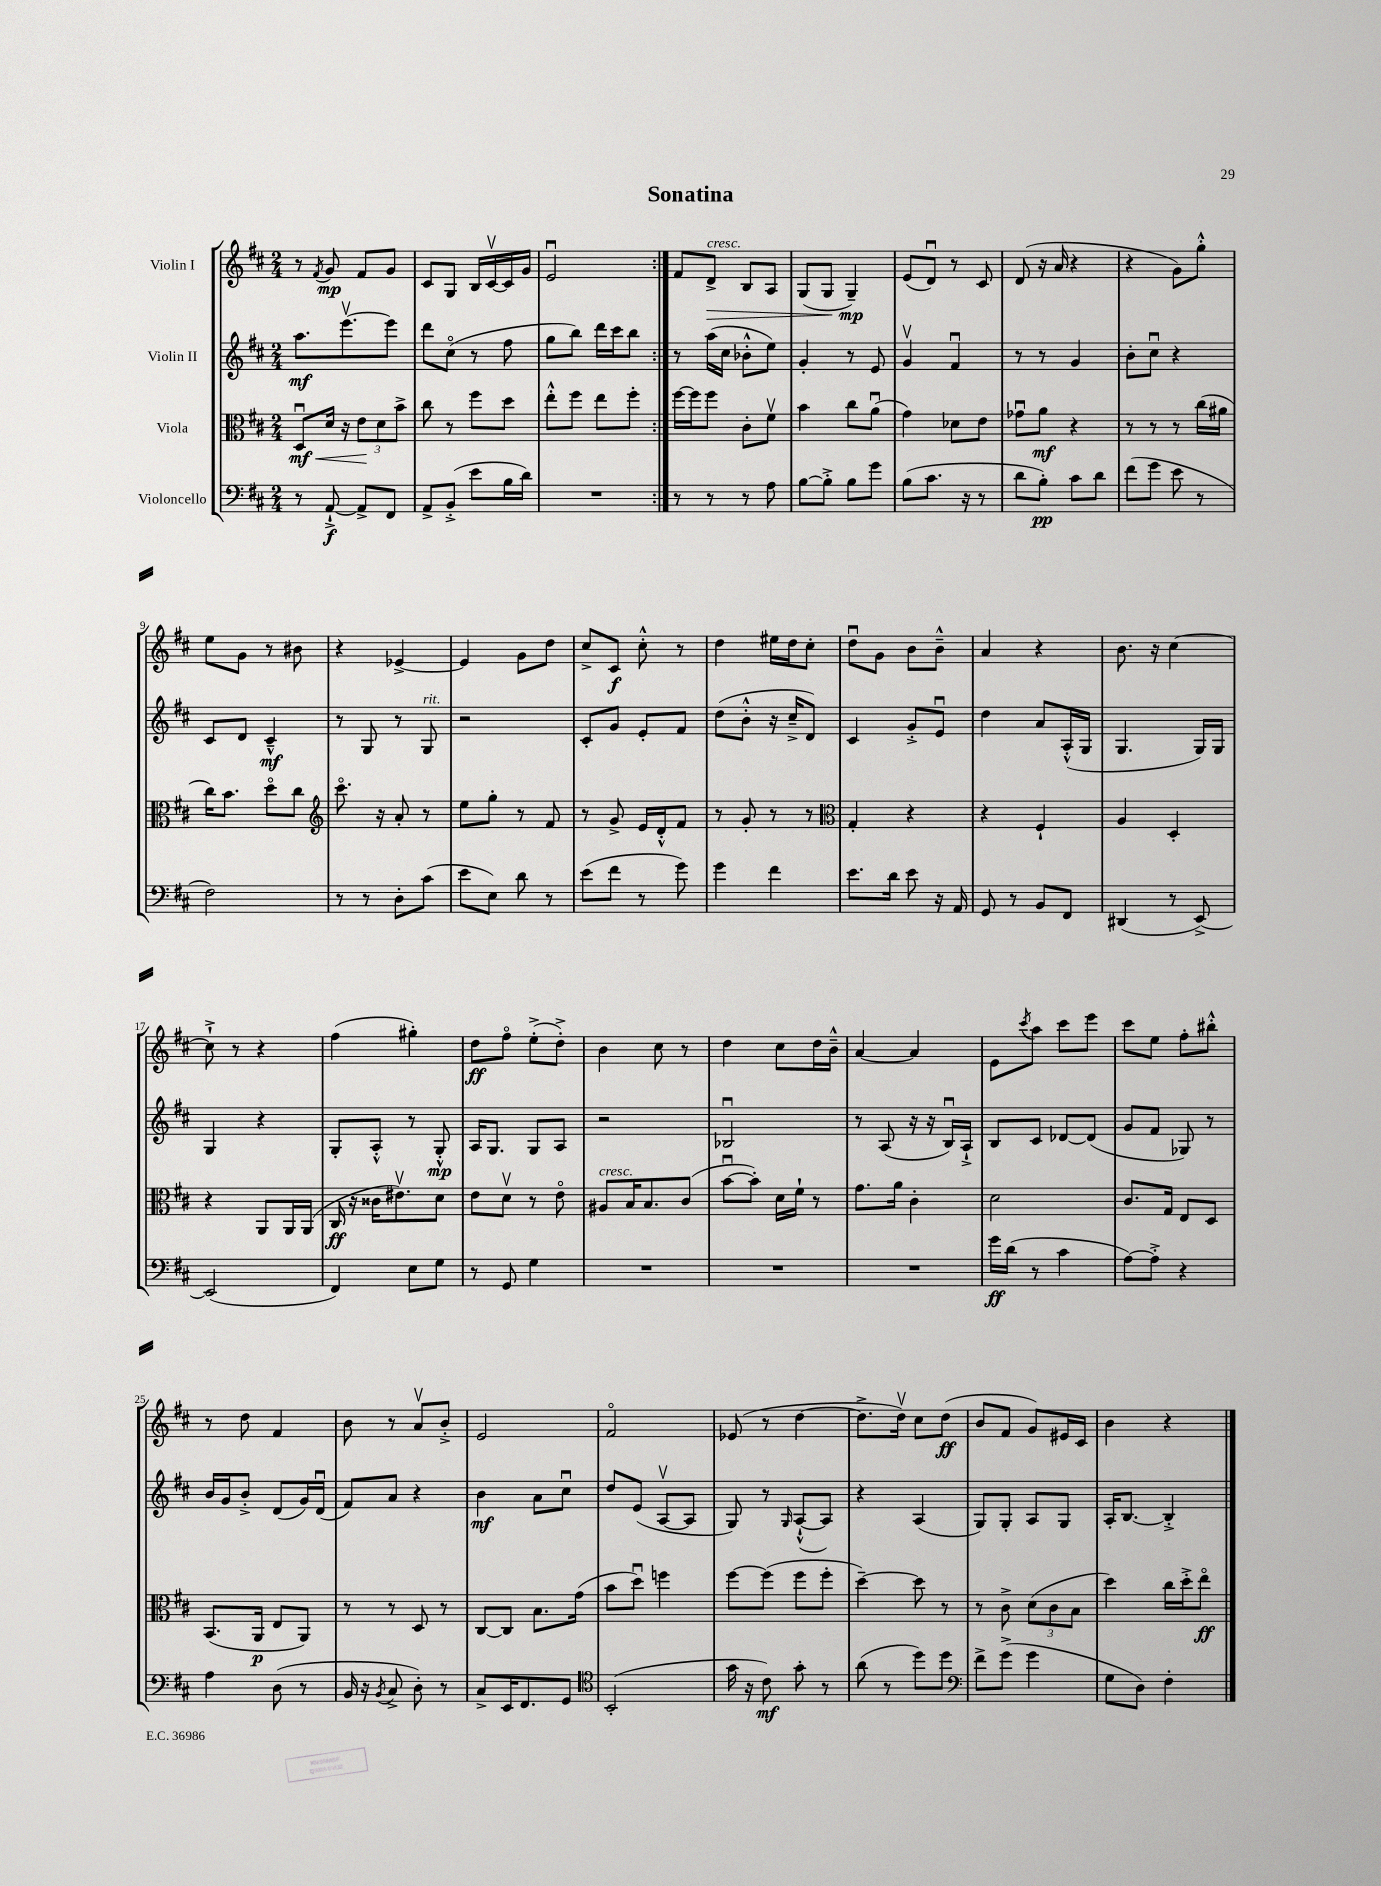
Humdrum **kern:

**kern	**dynam	**kern	**dynam	**kern	**dynam	**kern	**dynam
*part4	*part4	*part3	*part3	*part2	*part2	*part1	*part1
*staff4	*staff4	*staff3	*staff3	*staff2	*staff2	*staff1	*staff1
*I"Violoncello	*	*I"Viola	*	*I"Violin II	*	*I"Violin I	*
*clefF4	*	*clefC3	*	*clefG2	*	*clefG2	*
*k[f#c#]	*	*k[f#c#]	*	*k[f#c#]	*	*k[f#c#]	*
*M2/4	*	*M2/4	*	*M2/4	*	*M2/4	*
=1	=1	=1	=1	=1	=1	=1	=1
!	!	!	!LO:HP:b	!	!	!	!
8r	.	8Du/L	< mf	8.aa\L	mf	8r	.
.	.	.	.	.	.	8qf#/	.
[8AA`^/	f	16d/Jk	.	.	.	8g/	mp
.	.	16r	.	[8.eeev\	.	.	.
8AA^/L]	.	12e\L	.	.	.	8f#/L	.
.	.	12d\	[	.	.	.	.
8FF#/J	.	.	.	8eee\J]	.	8g/J	.
.	.	12b^\J	.	.	.	.	.
=2	=2	=2	=2	=2	=2	=2	=2
8AA^/L	.	8cc#\	.	8ddd\L	.	8c#/L	.
(8BB'^/J	.	8r	.	(8cc#\J	.	8G/J	.
8e\L	.	8ff#\L	.	8r	.	16B/LL	.
.	.	.	.	.	.	[16c#v/	.
16B\L	.	8dd\J	.	8ff#\	.	16c#/]	.
16d\JJ)	.	.	.	.	.	16g/JJ	.
=3	=3	=3	=3	=3	=3	=3	=3
2r	.	8ee'^^\L	.	8gg\L	.	2eu/	.
.	.	8ff#\J	.	8bb\J)	.	.	.
.	.	8ee\L	.	16ddd\LL	.	.	.
.	.	.	.	16ccc#\J	.	.	.
.	.	8ff#'\J	.	8bb\J	.	.	.
=4:|!	=4:|!	=4:|!	=4:|!	=4:|!	=4:|!	=4:|!	=4:|!
8r	.	[16ff#\LL	.	8r	.	8f#/L	.
.	.	16ff#\J]	.	.	.	.	.
!	!	!	!	!	!	!LO:TX:a:i:t=cresc.	!
!	!	!	!	!	!	!	!LO:HP:b
8r	.	8ff#\J	.	(16aa\LL	.	8d^/J	>
.	.	.	.	16cc#\JJ	.	.	.
8r	.	8c#'\L	.	8b-X'^^\L	.	8B/L	.
8A\	.	8f#v\J	.	8ee\J)	.	8A/J	.
=5	=5	=5	=5	=5	=5	=5	=5
[8B\L	.	4b\	.	4g'/	.	(8G/L	.
8B'^\J]	.	.	.	.	.	8G/J	.
8B\L	.	8cc#\L	.	8r	.	4G~/)	] mp
8g\J	.	(8au\J	.	8e/	.	.	.
=6	=6	=6	=6	=6	=6	=6	=6
(8B\L	.	4g\)	.	4gv/	.	(8e/L	.
8.c#\J	.	.	.	.	.	8du/J)	.
.	.	8d-X\L	.	4f#u/	.	8r	.
16r	.	.	.	.	.	.	.
8r	.	8e\J	.	.	.	8c#/	.
=7	=7	=7	=7	=7	=7	=7	=7
8d\L	.	8g-Xu\L	.	8r	.	(8d/	.
8B'\J)	pp	8a\J	mf	8r	.	16r	.
.	.	.	.	.	.	16a/	.
8c#\L	.	4r	.	4g/	.	4r	.
8d\J	.	.	.	.	.	.	.
=8	=8	=8	=8	=8	=8	=8	=8
(8f#\L	.	8r	.	8b'\L	.	4r	.
8g\J	.	8r	.	8cc#u\J	.	.	.
8e\	.	8r	.	4r	.	8g\L)	.
8r	.	(16cc#\LL	.	.	.	8gg'^^\J	.
.	.	16a#X\JJ	.	.	.	.	.
!!LO:LB:g=z
=9	=9	=9	=9	=9	=9	=9	=9
2F#\)	.	16cc#\KL)	.	8c#/L	.	8ee\L	.
.	.	8.b\J	.	.	.	.	.
.	.	.	.	8d/J	.	8g\J	.
.	.	8dd\L	.	4c#~^^/	mf	8r	.
.	.	8cc#\J	.	.	.	8b#X\	.
=10	=10	=10	=10	=10	=10	=10	=10
*	*	*clefG2	*	*	*	*	*
8r	.	8.ccc#\	.	8r	.	4r	.
8r	.	.	.	8G/	.	.	.
.	.	16r	.	.	.	.	.
8D'\L	.	8a'/	.	8r	.	[4e-X^/	.
!	!	!	!	!LO:TX:a:i:t=rit.	!	!	!
(8c#\J	.	8r	.	8G/	.	.	.
=11	=11	=11	=11	=11	=11	=11	=11
8e\L	.	8ee\L	.	2r	.	4e-/]	.
8E\J)	.	8gg'\J	.	.	.	.	.
8d\	.	8r	.	.	.	8g\L	.
8r	.	8f#/	.	.	.	8dd\J	.
=12	=12	=12	=12	=12	=12	=12	=12
(8e\L	.	8r	.	8c#'/L	.	8cc#^/L	.
8f#\J	.	8g^/	.	8g/J	.	8c#/J	f
8r	.	16e/LL	.	8e'/L	.	8cc#'^^\	.
.	.	16d'^^/J	.	.	.	.	.
8g\)	.	8f#/J	.	8f#/J	.	8r	.
=13	=13	=13	=13	=13	=13	=13	=13
4g\	.	8r	.	(8dd\L	.	4dd\	.
.	.	8g'/	.	8b'^^\J	.	.	.
4f#\	.	8r	.	16r	.	16ee#X\LL	.
.	.	.	.	16cc#~^/KL	.	16dd\J	.
.	.	8r	.	8d/J)	.	8cc#'\J	.
=14	=14	=14	=14	=14	=14	=14	=14
*	*	*clefC3	*	*	*	*	*
8.e\L	.	4G'/	.	4c#/	.	8ddu\L	.
.	.	.	.	.	.	8g\J	.
16d\Jk	.	.	.	.	.	.	.
8e\	.	4r	.	8g'^/L	.	8b\L	.
16r	.	.	.	8eu/J	.	8b~^^\J	.
16AA/	.	.	.	.	.	.	.
=15	=15	=15	=15	=15	=15	=15	=15
8GG/	.	4r	.	4dd\	.	4a/	.
8r	.	.	.	.	.	.	.
8BB/L	.	4F#`/	.	8a/L	.	4r	.
8FF#/J	.	.	.	(16A'^^/L	.	.	.
.	.	.	.	16G/JJ	.	.	.
=16	=16	=16	=16	=16	=16	=16	=16
(4DD#X/	.	4A/	.	4.G/	.	8.b\	.
.	.	.	.	.	.	16r	.
8r	.	4D'/	.	.	.	[4cc#\	.
[8EE^/)	.	.	.	16G/LL)	.	.	.
.	.	.	.	16G/JJ	.	.	.
!!LO:LB:g=z
=17	=17	=17	=17	=17	=17	=17	=17
(2EE/]	.	4r	.	4G/	.	8cc#`^\]	.
.	.	.	.	.	.	8r	.
.	.	8AA/L	.	4r	.	4r	.
.	.	16AA/L	.	.	.	.	.
.	.	(16AA/JJ	.	.	.	.	.
=18	=18	=18	=18	=18	=18	=18	=18
4FF#/)	.	16C#/	ff	8G'/L	.	(4ff#\	.
.	.	16r	.	.	.	.	.
.	.	16c##X\KL	.	8A'^^/J	.	.	.
.	.	8.e#Xv\)	.	.	.	.	.
8E\L	.	.	.	8r	.	4gg#X'\)	.
8G\J	.	8d\J	.	8G'^^/	mp	.	.
=19	=19	=19	=19	=19	=19	=19	=19
8r	.	8e\L	.	16A/KL	.	8dd\L	ff
.	.	.	.	8.G/J	.	.	.
8GG/	.	8dv\J	.	.	.	8ff#\J	.
4G\	.	8r	.	8G/L	.	(8ee'^\L	.
.	.	8e\	.	8A/J	.	8dd'^\J)	.
=20	=20	=20	=20	=20	=20	=20	=20
!	!	!LO:TX:a:i:t=cresc.	!	!	!	!	!
2r	.	8A#X/L	.	2r	.	4b\	.
.	.	16B/K	.	.	.	.	.
.	.	8.B/	.	.	.	.	.
.	.	.	.	.	.	8cc#\	.
.	.	(8c#/J	.	.	.	8r	.
=21	=21	=21	=21	=21	=21	=21	=21
2r	.	[8bu\L	.	2B-Xu/	.	4dd\	.
.	.	8b'\J])	.	.	.	.	.
.	.	16d\LL	.	.	.	8cc#\L	.
.	.	16f#`\JJ	.	.	.	.	.
.	.	8r	.	.	.	16dd\L	.
.	.	.	.	.	.	16b~^^\JJ	.
=22	=22	=22	=22	=22	=22	=22	=22
2r	.	8.g\L	.	8r	.	[4a/	.
.	.	.	.	(8A/	.	.	.
.	.	16a\Jk	.	.	.	.	.
.	.	4c#'\	.	16r	.	4a/]	.
.	.	.	.	16r	.	.	.
.	.	.	.	16Bu/LL)	.	.	.
.	.	.	.	16A`^/JJ	.	.	.
=23	=23	=23	=23	=23	=23	=23	=23
16g\LL	ff	2d\	.	8B/L	.	8e\L	.
(16d\JJ	.	.	.	.	.	.	.
.	.	.	.	.	.	8qccc#/	.
8r	.	.	.	8c#/J	.	8aa\J	.
4c#\	.	.	.	[8d-X/L	.	8ccc#\L	.
.	.	.	.	(8d-/J]	.	8eee\J	.
=24	=24	=24	=24	=24	=24	=24	=24
[8A\L)	.	8.c#/L	.	8g/L	.	8ccc#\L	.
8A'^\J]	.	.	.	8f#/J	.	8ee\J	.
.	.	16G/Jk	.	.	.	.	.
4r	.	8E/L	.	8G-X/)	.	8ff#'\L	.
.	.	8D/J	.	8r	.	8bb#X'^^\J	.
!!LO:LB:g=z
=25	=25	=25	=25	=25	=25	=25	=25
4A\	.	(8.BB/L	.	16b/LL	.	8r	.
.	.	.	.	16g/J	.	.	.
.	.	.	.	8b'^/J	.	8dd\	.
.	.	16AA/Jk	p	.	.	.	.
(8D\	.	8E/L	.	(8d/L	.	4f#/	.
8r	.	8AA/J)	.	16g/L)	.	.	.
.	.	.	.	(16du/JJ	.	.	.
=26	=26	=26	=26	=26	=26	=26	=26
16BB/	.	8r	.	8f#/L)	.	8b\	.
16r	.	.	.	.	.	.	.
8qBB/	.	.	.	.	.	.	.
8C#^/	.	8r	.	8a/J	.	8r	.
8D'\)	.	8D/	.	4r	.	8av/L	.
8r	.	8r	.	.	.	8b'^/J	.
=27	=27	=27	=27	=27	=27	=27	=27
8C#^/L	.	[8C#/L	.	4b\	mf	2e/	.
16EE/K	.	8C#/J]	.	.	.	.	.
8.FF#/	.	.	.	.	.	.	.
.	.	8.B\L	.	8a\L	.	.	.
8GG/J	.	.	.	8cc#u\J	.	.	.
.	.	(16g\Jk	.	.	.	.	.
=28	=28	=28	=28	=28	=28	=28	=28
*clefC4	*	*	*	*	*	*	*
(2BB'/	.	8b\L	.	8dd/L	.	2f#/	.
.	.	8ddu\J)	.	(8e/J	.	.	.
.	.	4ffn\	.	[8Av/L	.	.	.
.	.	.	.	8A/J]	.	.	.
=29	=29	=29	=29	=29	=29	=29	=29
16g\	.	[8ff#\L	.	8G/)	.	(8e-X/	.
16r	.	.	.	.	.	.	.
8c#\)	mf	(8ff#\J]	.	8r	.	8r	.
.	.	.	.	16qqG/	.	.	.
8g'\	.	8ff#\L	.	([8A`^^/L	.	[4dd\	.
8r	.	8ff#'\J	.	8A/J])	.	.	.
=30	=30	=30	=30	=30	=30	=30	=30
(8a\	.	[4dd~\)	.	4r	.	8.dd^\L]	.
8r	.	.	.	.	.	.	.
.	.	.	.	.	.	16ddv\Jk)	.
8dd\L)	.	8dd\]	.	(4A/	.	8cc#\L	.
8dd\J	.	8r	.	.	.	(8dd\J	ff
=31	=31	=31	=31	=31	=31	=31	=31
*clefF4	*	*	*	*	*	*	*
8f#^\L	.	8r	.	8G/L)	.	8b/L	.
(8g^\J	.	8c#^\	.	8G'/J	.	8f#/J	.
4g\	.	(12d\L	.	8A/L	.	8g/L)	.
.	.	12c#\	.	.	.	.	.
.	.	.	.	8G/J	.	16e#X/L	.
.	.	12B\J	.	.	.	.	.
.	.	.	.	.	.	16c#/JJ	.
=32	=32	=32	=32	=32	=32	=32	=32
8G\L	.	4dd\)	.	16A'/KL	.	4b\	.
.	.	.	.	[8.B/J	.	.	.
8D\J)	.	.	.	.	.	.	.
4F#'\	.	16cc#\LL	.	4B'^/]	.	4r	.
.	.	16dd'^\J	.	.	.	.	.
.	.	8ee\J	ff	.	.	.	.
==	==	==	==	==	==	==	==
*-	*-	*-	*-	*-	*-	*-	*-
